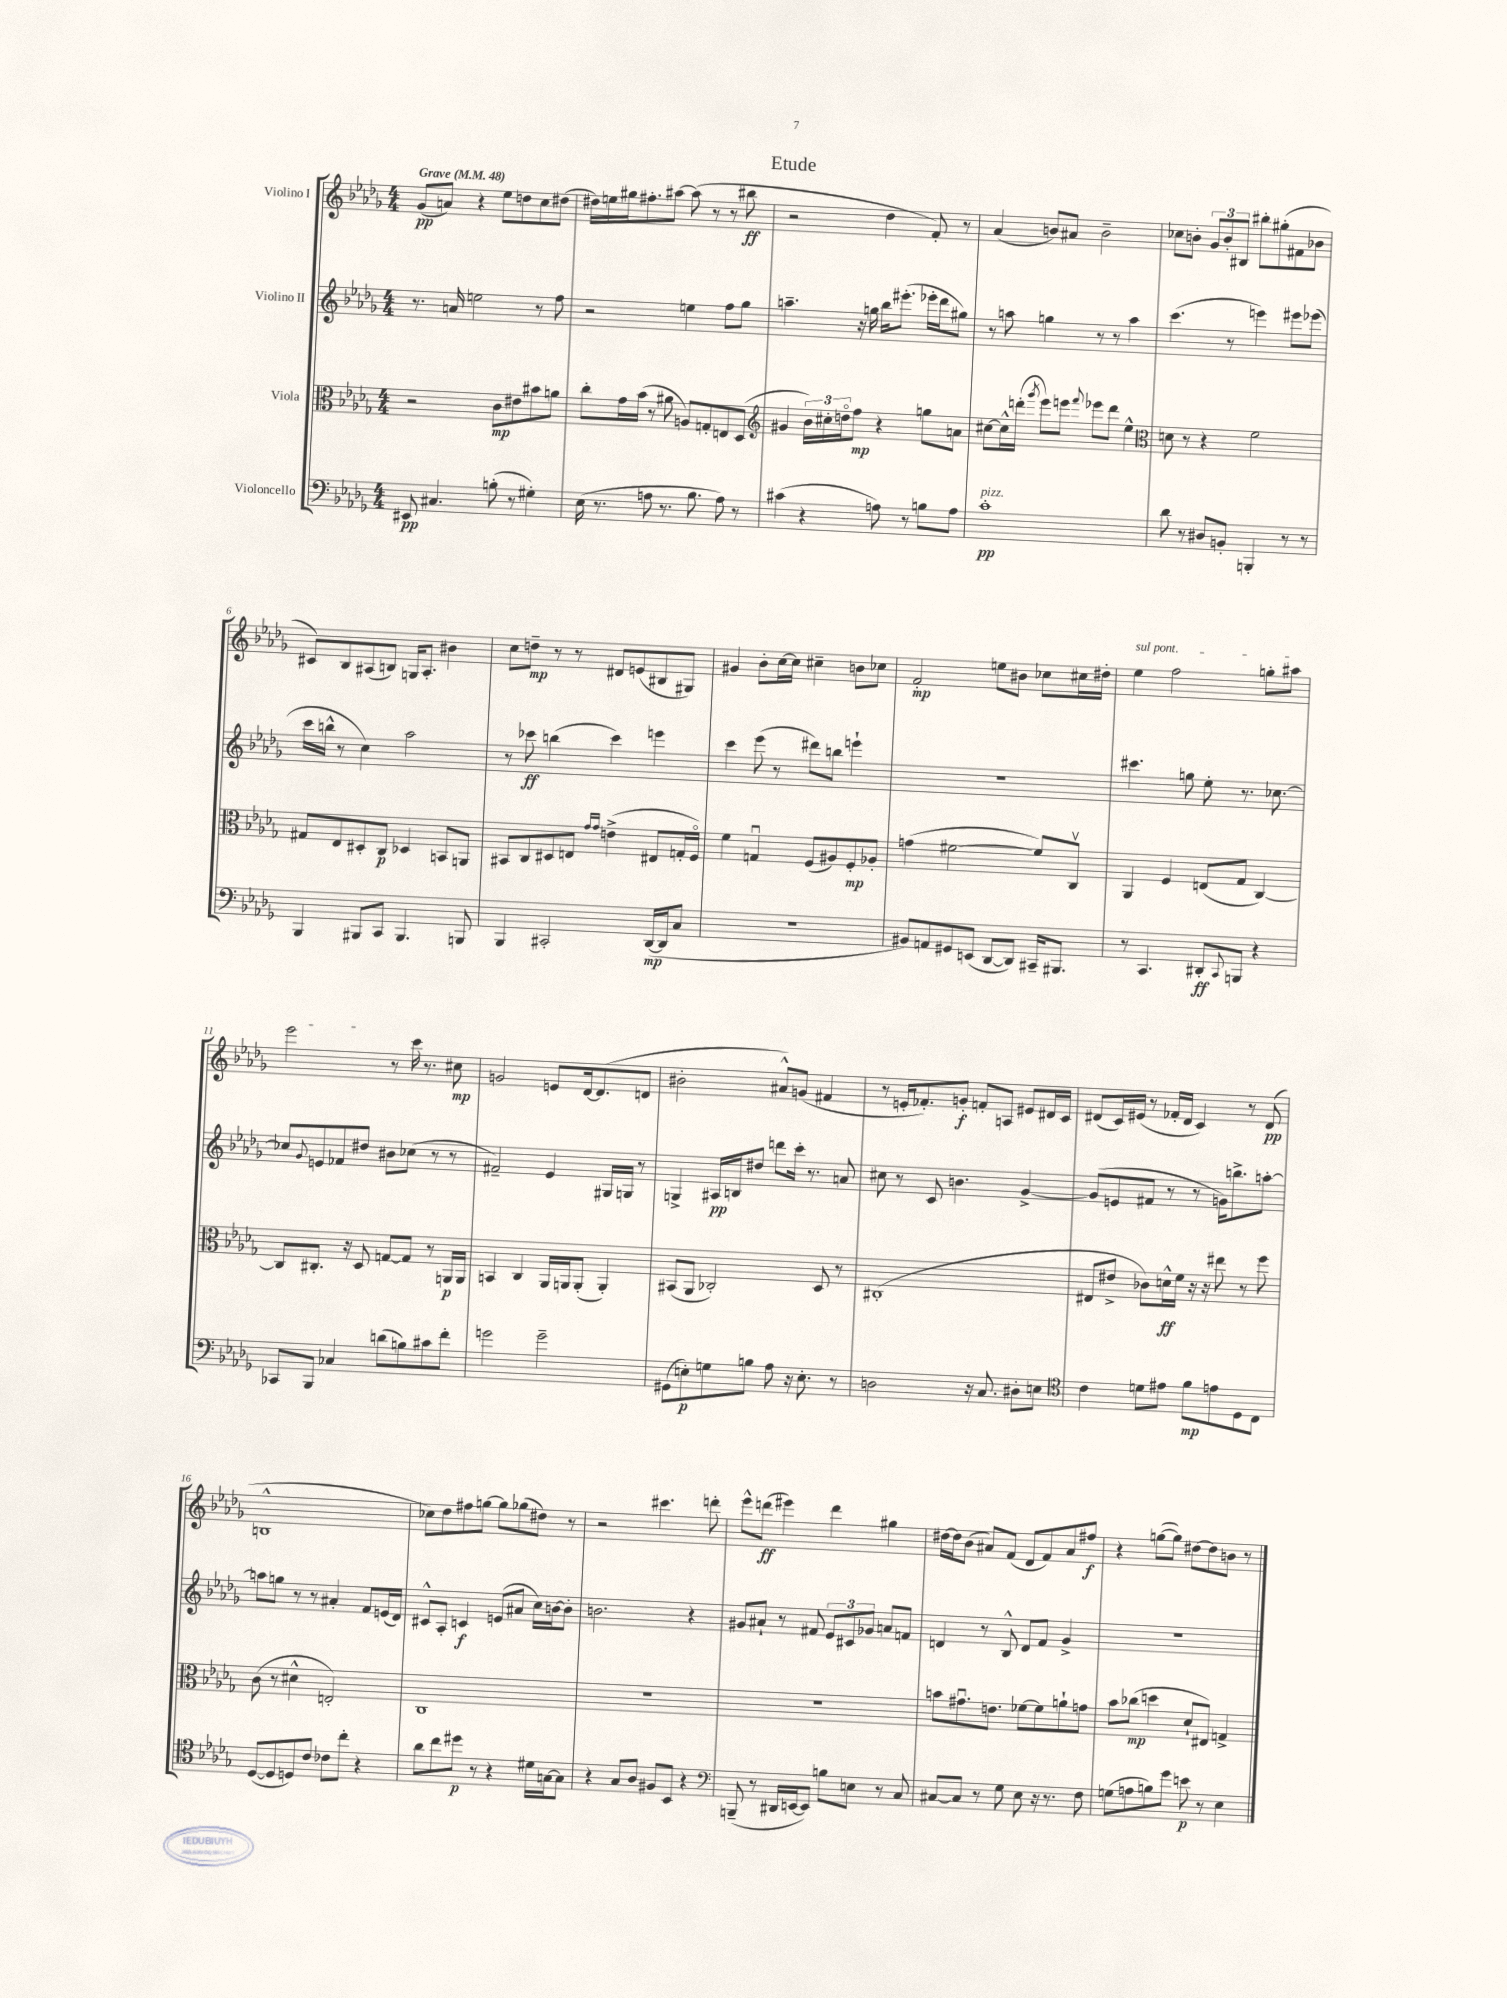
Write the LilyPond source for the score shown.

\header { title = "Etude" }
<<
\new StaffGroup <<
\new Staff = "s0" \with { instrumentName = "Violino I" } {
    \clef treble \key des \major \numericTimeSignature \time 4/4 \tempo "Grave" 4 = 48
    ges'8\pp( a'8) r4 ees''8 d''8 c''8 dis''8( |
    dis''16) e''16 gis''16 fis''8.-. ais''8~ ais''8( r8 r8 bis''8\ff |
    r2 des''4 f'8-.) r8 |
    aes'4( b'8) ais'8 b'2-- |
    ces''8 b'8-. \tuplet 3/2 { ges'8 b'8-. bis8 } bis''8-. gis''8-.( fis'8 bes'8 |
    cis'8) bes8 ais8( b8) g16 ais8.-. bis'4 |
    c''8 d''8--\mp r8 r8 dis'8 e'8( bis8 gis8) |
    gis'4 bes'8-. c''16~ c''16 cis''4-- b'8 ces''8 |
    f'2-.\mp e''8 bis'8 ces''8 cis''16 dis''16-. |
    \once \override TextSpanner.bound-details.left.text = \markup { \italic "sul pont." } ees''4\startTextSpan f''2 g''8-. ais''8 |
    ees'''2\stopTextSpan r8 c'''16 r8. cis''8\mp |
    g'2 e'8 des'16~ des'8.( d'8 |
    bis'2-. ais'8-^) g'8( fis'4 |
    r8 e'16-. fes'8.-.) g'8-.\f f'8-. a8 eis'8 dis'16 c'16 |
    dis'8( c'16) eis'16( r8 fes'16-. dis'16 c'4) r8 dis'8\pp( |
    b1-^ |
    ces''8) des''8 fis''8 g''8~ g''8 ges''8( dis''8) r8 |
    r2 cis'''4. d'''8-. |
    ees'''8-^ d'''8\ff( eis'''4) d'''4 gis''4 |
    dis''16~ dis''16 bes'8( ais'8) f'8( des'8 f'8) ais'8 fis''8\f |
    r4 g''8~( g''8) dis''8~ dis''8 b'8 r8 \bar "|." |
}
\new Staff = "s1" \with { instrumentName = "Violino II" } {
    \clef treble \key des \major \numericTimeSignature \time 4/4
    r8. a'16 e''2 r8 f''8 |
    r2 e''4 f''8 ges''8 |
    a''4.-- r16 g''16 bes''16 eis'''8.-.( ees'''16-. des'''16 gis''8) |
    r8 a''8 g''4 r8 r8 a''4 |
    c'''4.( r8 e'''4) eis'''8 ees'''8( |
    c'''16 b''16-^ r8 c''4) aes''2 |
    r8 ces'''8\ff b''4( ces'''4) e'''4 |
    c'''4 ees'''8( r8 dis'''8) b''8 e'''4-! |
    R1 |
    cis'''4. g''8 ees''8-. r8. ces''8.~ |
    ces''8 \appoggiatura { ges'8 } e'8 fes'8 dis''8 bis'8 ces''8( r8 r8 |
    fis'2--) ees'4 gis16 g16 r8 |
    g4-> ais16\pp b16 dis''8 d'''8 c'''16-. r8. a'8 |
    cis''8 r8 c'8 b'4. ges'4~-> |
    ges'8( e'8 fis'8 r8 r8 g'16) b''8.-> a''8~-. |
    a''8 g''8 r8 r8 ais'4-. f'8 e'16( des'16) |
    cis'8-^ aes8-. c'4\f e'8( ais'8 c''16) b'16~ b'8-. |
    b'2. r4 |
    gis'8 ais'8-! r8 fis'8 \tuplet 3/2 { ees'8 cis'8 ges'8 } a'8 f'8 |
    d'4 r8 bes8-^ d'8 f'8 ges'4-> |
    R1 \bar "|." |
}
\new Staff = "s2" \with { instrumentName = "Viola" } {
    \clef alto \key des \major \numericTimeSignature \time 4/4
    r2 c'8\mp eis'8 bis'8 a'8 |
    c''8-. ges'16 bes'16( r8 ais'8 a8) g8-. e8 des8( |
    \clef treble gis'4 \tuplet 3/2 { bes'16) cis''16-. d''16\flageolet } f''8\mp r4 g''8 a'8 |
    cis''8~ cis''16-^ d'''16-.( \acciaccatura { ges'''8 } ees'''8) e'''8 \appoggiatura { f'''8 } ees'''8 d'''8 ees''4-^ |
    \clef alto d'8 r8 r4 f'2 |
    gis8 ees8 dis8-. c8\p des4 b,8 a,8 |
    bis,8 c8 dis8 e8 \grace { ges'16 ges'16 } e'4->( eis8 g16-. f16\flageolet) |
    f'4 g4\downbow f8( ais8) f8-.\mp aes8-. |
    g'4( fis'2~ fis'8) c8\upbow |
    aes,4 f4 e8( ges8 c4~) |
    c8 cis8.-. r16 des8 g8~ g8 r8 a,16\p a,16 |
    b,4 c4 aes,16 a,16 a,8-.( a,4-.) |
    bis,8( aes,8 ces2-.) des8 r8 |
    cis1-.( |
    eis8 eis'8-> ces'8) d'16-^\ff f'16 r16 r16 eis''8 r8 f''8 |
    c'8( r8 dis'4-^ e2-.) |
    c1 |
    R1 |
    R1 |
    b'8 gis'8.\downbow e'8. fes'8~ fes'8 a'8-! g'8 |
    bes'8 ces''8\mp( d''4 des'8-! eis8) g4-> \bar "|." |
}
\new Staff = "s3" \with { instrumentName = "Violoncello" } {
    \clef bass \key des \major \numericTimeSignature \time 4/4
    eis,8\pp cis4. b8-.( r8 gis4-.) |
    ees16( r8. a8 r8. bes8. a8) r8 |
    cis'4( r4 a8) r8 b8 a8 |
    c'1-.\pp^\markup { \italic "pizz." } |
    des'8 r8 dis8 b,8-. b,,4-. r8 r8 |
    bes,,4 bis,,8 c,8 bis,,4. b,,8 |
    bes,,4 cis,2-. des,16~\mp( des,16 c8 |
    R1 |
    bis,8) a,8 gis,8 e,8( des,8~ des,8) cis,16-- bis,,8. |
    r8 c,4. dis,8-.\ff \appoggiatura { c,8 } b,,8 r4 |
    ces,8 bes,,8 ces4 d'8( b8) cis'8 f'8-. |
    g'2 g'2-- |
    gis,8( e8-.\p) g8 b8 aes8 r16 e8.-. r8 |
    d2 r16 c8. dis8-. e8 |
    \clef tenor c'4 d'8 eis'8 f'8\mp e'8 des8 c8 |
    des8~( des8 d8) c'8 ces'8 c''8-. r4 |
    aes'8 c''8 dis''8\p r8 r4 dis'16 g16~ g8 |
    r4 ges8 aes8 fis8 bes,8 r4 |
    \clef bass b,,8--( r8 dis,16 e,16~ e,8) b8 e8 r8 c8 |
    cis8~ cis8 r8 ges8 ees8 r16 r8. f8 |
    g8( a8 b8) ges'8 e'8\p r8 ees4 \bar "|." |
}
>>
>>
